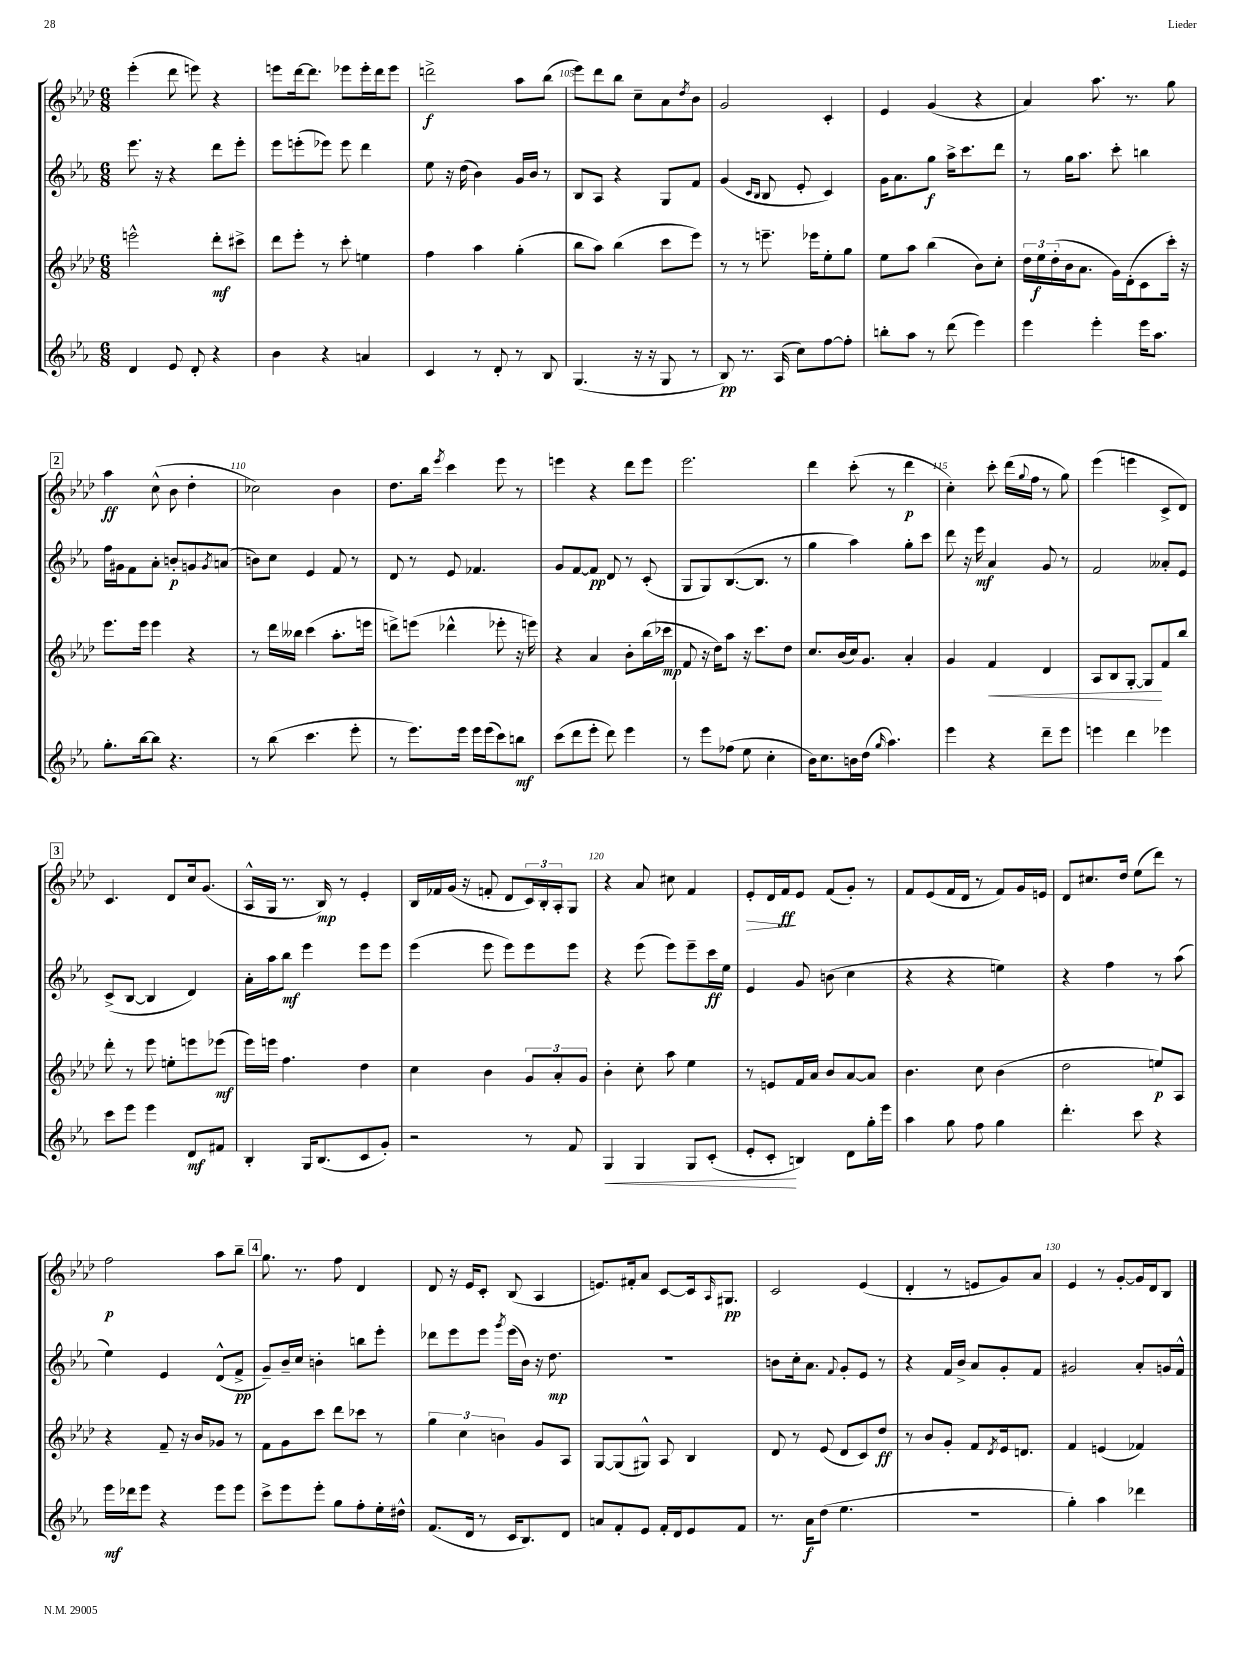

**kern	**dynam	**kern	**dynam	**kern	**dynam	**kern	**dynam
*part4	*part4	*part3	*part3	*part2	*part2	*part1	*part1
*staff4	*staff4	*staff3	*staff3	*staff2	*staff2	*staff1	*staff1
*clefG2	*	*clefG2	*	*clefG2	*	*clefG2	*
*k[b-e-a-]	*	*k[b-e-a-d-]	*	*k[b-e-a-]	*	*k[b-e-a-d-]	*
*M6/8	*	*M6/8	*	*M6/8	*	*M6/8	*
=102	=102	=102	=102	=102	=102	=102	=102
4d/	.	2eeen^^\	.	8.eee-\	.	(4eee-'\	.
.	.	.	.	16r	.	.	.
8e-/	.	.	.	4r	.	8ddd-\	.
8d'/	.	.	.	.	.	8eeen\)	.
4r	.	8ddd-'\L	mf	8ddd\L	.	4r	.
.	.	8ccc#X^\J	.	8eee-'\J	.	.	.
=103	=103	=103	=103	=103	=103	=103	=103
4b-\	.	8ddd-\L	.	8eee-\L	.	8eeen\L	.
.	.	8eee-'\J	.	(8eeen'\	.	[16ddd-\k	.
.	.	.	.	.	.	8.ddd-\J]	.
4r	.	8r	.	8eee-X\J)	.	.	.
.	.	8ccc'\	.	8eee-\	.	8eee-X\L	.
4an/	.	4een\	.	4ddd\	.	16eee-'\L	.
.	.	.	.	.	.	16ddd-\J	.
.	.	.	.	.	.	8eee-\J	.
=104	=104	=104	=104	=104	=104	=104	=104
4c/	.	4ff\	.	8ee-\	.	2dddn^\	f
.	.	.	.	16r	.	.	.
.	.	.	.	(16dd\	.	.	.
8r	.	4aa-\	.	4b-\)	.	.	.
8d'/	.	.	.	.	.	.	.
8r	.	(4gg'\	.	16g/LL	.	8aa-\L	.
.	.	.	.	16b-/JJ	.	.	.
8B-/	.	.	.	8r	.	(8bb-\J	.
=105	=105	=105	=105	=105	=105	=105	=105
(4.G/	.	8bb-\L	.	8B-/L	.	8eee-\L)	.
.	.	8aa-\J)	.	8A-/J	.	8ddd-\	.
.	.	(4bb-\	.	4r	.	8bb-\J	.
16r	.	.	.	.	.	8cc~\L	.
16r	.	.	.	.	.	.	.
8G/	.	8ccc\L	.	8G/L	.	8a-\	.
.	.	.	.	.	.	8qdd-/	.
8r	.	8eee-\J)	.	8f/J	.	8b-\J	.
=106	=106	=106	=106	=106	=106	=106	=106
8B-/)	pp	8r	.	(4g/	.	2g/	.
8.r	.	8r	.	.	.	.	.
.	.	.	.	16qqc/LL	.	.	.
.	.	.	.	16qqB-/JJ	.	.	.
.	.	8.eeen~\	.	8B-/	.	.	.
(16A-/	.	.	.	.	.	.	.
8cc\L)	.	.	.	8e-'/	.	.	.
.	.	16eee-X\KL	.	.	.	.	.
[8ff\	.	8ee-'\	.	4c/)	.	4c'/	.
8ff'\J]	.	8gg\J	.	.	.	.	.
=107	=107	=107	=107	=107	=107	=107	=107
8bbn'\L	.	8ee-\L	.	16g\KL	.	4e-/	.
.	.	.	.	8.a-\	.	.	.
8aa-\J	.	8aa-\J	.	.	.	.	.
8r	.	(4bb-\	.	8gg\J	f	(4g/	.
(8ddd\	.	.	.	16aa-^\KL	.	.	.
.	.	.	.	8.ccc\	.	.	.
4eee-\)	.	8b-\L)	.	.	.	4r	.
.	.	8cc'\J	.	8ddd\J	.	.	.
=108	=108	=108	=108	=108	=108	=108	=108
4eee-\	.	24dd-\LL	.	8r	.	4a-/)	.
.	.	24ee-\	f	.	.	.	.
.	.	(24dd-'\	.	.	.	.	.
.	.	16b-\J	.	16gg\KL	.	.	.
.	.	8.a-\J	.	8.aa-\J	.	.	.
4eee-'\	.	.	.	.	.	8.aa-\	.
.	.	16g\LL)	.	8ccc'\	.	.	.
.	.	(16d-'\J	.	.	.	8.r	.
16eee-\KL	.	8c\	.	4bbn\	.	.	.
8.aa-\J	.	.	.	.	.	.	.
.	.	16ccc'\Jk)	.	.	.	8gg\	.
.	.	16r	.	.	.	.	.
!!LO:LB:g=z
!!LO:REH:place=s1:t=2
=109	=109	=109	=109	=109	=109	=109	=109
8.gg'\L	.	8.eee-\L	.	16ff\LL	.	4aa-\	ff
.	.	.	.	16g#X\J	.	.	.
.	.	.	.	8f\	.	.	.
[16bb-\k	.	16eee-\Jk	.	.	.	.	.
8bb-\J]	.	4eee-\	.	8a-'\J	.	(8cc^^\	.
4.r	.	.	.	8bn'/L	p	8b-\	.
.	.	4r	.	8gn/	.	4dd-'\	.
.	.	.	.	8qg/	.	.	.
.	.	.	.	(8an/J	.	.	.
=110	=110	=110	=110	=110	=110	=110	=110
8r	.	8r	.	8bn\L)	.	2cc-X\)	.
(8bb-\	.	16ddd-\LL	.	8cc\J	.	.	.
.	.	16bb--X\JJ	.	.	.	.	.
4.ccc\	.	(4ccc\	.	4e-/	.	.	.
.	.	8.aa-'\L	.	8f/	.	4b-\	.
8eee-'\	.	.	.	8r	.	.	.
.	.	16eeen\Jk	.	.	.	.	.
=111	=111	=111	=111	=111	=111	=111	=111
8r	.	8dddn^\L)	.	8d/	.	8.dd-\L	.
8.eee-\L)	.	(8eeen\J	.	8r	.	.	.
.	.	.	.	.	.	16bb-\Jk	.
.	.	.	.	.	.	8qeee-/	.
.	.	4ddd-X^^\	.	8e-/	.	4ccc\	.
16eee-\Jk	.	.	.	.	.	.	.
16eee-\LL	.	.	.	4.f-X/	.	.	.
(16eee-\J	.	.	.	.	.	.	.
8ccc\)	.	8eee-X'\	.	.	.	8eee-\	.
8bbn\J	mf	16r	.	.	.	8r	.
.	.	16eeen\)	.	.	.	.	.
=112	=112	=112	=112	=112	=112	=112	=112
(8ccc\L	.	4r	.	8g/L	.	4eeen\	.
8ddd\	.	.	.	[8f/	.	.	.
8eee-'\J	.	4a-/	.	8f/J]	pp	4r	.
8ddd\)	.	.	.	8d/	.	.	.
4eee-\	.	8b-'\L	.	8r	.	8ddd-\L	.
.	.	(16bb-\L	.	(8c'/	.	8eee\J	.
.	.	16ccc-X\JJ	mp	.	.	.	.
=113	=113	=113	=113	=113	=113	=113	=113
8r	.	8f/	.	8G/L	.	2.eee-\	.
8eee-\L	.	16r	.	8G/)	.	.	.
.	.	16dd-\KL)	.	.	.	.	.
(8ff-X\J	.	8aa-\J	.	([8.B-/	.	.	.
8ee-\	.	16r	.	.	.	.	.
.	.	8.ccc\L	.	8.B-/J]	.	.	.
4cc'\	.	.	.	.	.	.	.
.	.	8dd-\J	.	8r	.	.	.
=114	=114	=114	=114	=114	=114	=114	=114
16b-\KL)	.	8.cc/L	.	4gg\	.	4ddd-\	.
8.cc\	.	.	.	.	.	.	.
.	.	(16b-/L	.	.	.	.	.
16bn\L	.	16cc/J)	.	4aa-\)	.	(8ccc'\	.
(16dd\JJ	.	8.g/J	.	.	.	.	.
16qqgg/	.	.	.	.	.	.	.
4.aa-\)	.	.	.	.	.	8r	.
.	.	4a-'/	.	8gg'\L	.	4ddd-\	p
.	.	.	.	8ccc\J	.	.	.
=115	=115	=115	=115	=115	=115	=115	=115
4eee-\	.	4g/	.	8ddd\	.	4cc'\)	.
.	.	.	.	16r	.	.	.
.	.	.	.	16eee-\	mf	.	.
!	!	!	!LO:HP:b	!	!	!	!
4r	.	4f/	<	4a-/	.	8ccc'\	.
.	.	.	.	.	.	(16ddd-\LL	.
.	.	.	.	.	.	8qqgg/	.
.	.	.	.	.	.	16ff\JJ	.
8ddd~\L	.	4d-/	.	8g/	.	8r	.
8eee-\J	.	.	.	8r	.	8gg\)	.
=116	=116	=116	=116	=116	=116	=116	=116
4eeen\	.	8A-/L	.	2f/	.	(4eee-\	.
.	.	8B-/	.	.	.	.	.
4ddd\	.	[8G'/J	.	.	.	4eeen\	.
.	.	8G/L]	.	.	.	.	.
4eee-X\	.	8f/	[	8a--X'/L	.	8c^/L	.
.	.	8bb-/J	.	8e-/J	.	8d-/J)	.
!!LO:LB:g=z
!!LO:REH:place=s1:t=3
=117	=117	=117	=117	=117	=117	=117	=117
8ccc\L	.	8ddd-'\	.	(8c^/L	.	4.c/	.
8eee-\J	.	8r	.	[8B-/J	.	.	.
4eee-\	.	8eee-\	.	4B-/]	.	.	.
.	.	8een'\L	.	.	.	8d-/L	.
8d/L	mf	8eeen\	.	4d/)	.	16cc/k	.
.	.	.	.	.	.	(8.g/J	.
8f#X/J	.	(8eee-X\J	mf	.	.	.	.
=118	=118	=118	=118	=118	=118	=118	=118
4B-'/	.	16eee-\LL)	.	16a-'\LL	.	16A-^^/LL	.
.	.	16eeen\JJ	.	16aa-\J	.	16G/JJ	.
.	.	4.ff\	.	8bb-\J	mf	8.r	.
16G/KL	.	.	.	4eee-\	.	.	.
(8.B-/	.	.	.	.	.	16B-/)	mp
.	.	.	.	.	.	8r	.
8c/	.	4dd-\	.	8eee-\L	.	4e-'/	.
8g'/J)	.	.	.	8eee-\J	.	.	.
=119	=119	=119	=119	=119	=119	=119	=119
2r	.	4cc\	.	(4eee-\	.	16B-/LL	.
.	.	.	.	.	.	16f-X/	.
.	.	.	.	.	.	(16g/JJ	.
.	.	.	.	.	.	16r	.
.	.	4b-\	.	8eee-\	.	8fn'/	.
.	.	.	.	8eee-\L)	.	8d-/L	.
8r	.	12g/L	.	8eee-\	.	24c/L)	.
.	.	.	.	.	.	24B-'/	.
.	.	12a-'/	.	.	.	24A-'/J	.
8f/	.	.	.	8eee-\J	.	8G/J	.
.	.	12g/J	.	.	.	.	.
=120	=120	=120	=120	=120	=120	=120	=120
!	!LO:HP:b	!	!	!	!	!	!
4G/	<	4b-'\	.	4r	.	4r	.
4G/	.	8cc'\	.	(8eee-\	.	8a-/	.
.	.	8aa-\	.	8eee-\L)	.	8cc#X\	.
8G/L	.	4ee-\	.	8eee-~\	.	4f/	.
(8c'/J	.	.	.	16ccc\L	ff	.	.
.	.	.	.	16ee-\JJ	.	.	.
=121	=121	=121	=121	=121	=121	=121	=121
!	!	!	!	!	!	!	!LO:HP:b
8e-'/L	.	8r	.	4e-/	.	8e-'/L	>
8c'/J	.	8en/L	.	.	.	16d-/L	.
.	.	.	.	.	.	16f/J	ff
4Bn/)	[	16f/L	.	8g/	.	8e-/J	]
.	.	16a-/JJ	.	.	.	.	.
.	.	8b-/L	.	(8bn\	.	(8f/L	.
8d\L	.	[8a-/	.	4cc\	.	8g'/J)	.
16gg'\L	.	8a-/J]	.	.	.	8r	.
16eee-\JJ	.	.	.	.	.	.	.
=122	=122	=122	=122	=122	=122	=122	=122
4aa-\	.	4.b-\	.	4r	.	8f/L	.
.	.	.	.	.	.	(8e-/	.
8gg\	.	.	.	4r	.	16f/L	.
.	.	.	.	.	.	16d-/JJ	.
8ff\	.	8cc\	.	.	.	8r	.
4gg\	.	(4b-\	.	4een\)	.	8f/L)	.
.	.	.	.	.	.	16g/L	.
.	.	.	.	.	.	16en/JJ	.
=123	=123	=123	=123	=123	=123	=123	=123
4.ddd'\	.	2dd-\	.	4r	.	8d-/L	.
.	.	.	.	.	.	8.cc#X/	.
.	.	.	.	4ff\	.	.	.
.	.	.	.	.	.	16dd-/Jk	.
8ccc\	.	.	.	.	.	(8ee-\L	.
4r	.	8een/L)	p	8r	.	8ddd-\J)	.
.	.	8A-/J	.	(8aa-\	.	8r	.
!!LO:LB:g=z
=124	=124	=124	=124	=124	=124	=124	=124
16eee-\LL	mf	4r	.	4ee-\)	.	2ff\	p
16ddd-X\J	.	.	.	.	.	.	.
8eee-\J	.	.	.	.	.	.	.
4r	.	8f~/	.	4e-/	.	.	.
.	.	16r	.	.	.	.	.
.	.	16b-/KL	.	.	.	.	.
8eee-\L	.	8g-X/J	.	(8d^^/L	.	8aa-\L	.
8eee-\J	.	8r	.	8f^/J	pp	8bb-~\J	.
!!LO:REH:place=s1:t=4
=125	=125	=125	=125	=125	=125	=125	=125
8ccc^\L	.	8f\L	.	8g~/L)	.	8.gg\	.
8eee-\	.	8g\	.	16b-~/L	.	.	.
.	.	.	.	16cc/JJ	.	8.r	.
8eee-'\J	.	8ccc\J	.	4bn'\	.	.	.
8gg\L	.	8ddd-\L	.	.	.	8ff\	.
8ff'\	.	8ccc-X\J	.	8bbn\L	.	4d-/	.
16ee-'\L	.	8r	.	8eee-'\J	.	.	.
16dd#X^^\JJ	.	.	.	.	.	.	.
=126	=126	=126	=126	=126	=126	=126	=126
(8.f/L	.	6gg\	.	8ddd-X\L	.	8d-/	.
.	.	.	.	8eee-\	.	16r	.
.	.	6cc\	.	.	.	.	.
16d/Jk	.	.	.	.	.	16e-/KL	.
8r	.	.	.	8eee-\J	.	8c'/J	.
.	.	6bn\	.	.	.	.	.
.	.	.	.	8qggg/	.	.	.
16c/KL	.	.	.	(16eee-\LL	.	(8B-/	.
8.B-/)	.	.	.	16b-\JJ)	.	.	.
.	.	8g/L	.	16r	.	4A-/	.
.	.	.	.	8.dd\	mp	.	.
8d/J	.	8A-/J	.	.	.	.	.
=127	=127	=127	=127	=127	=127	=127	=127
8an/L	.	[8G/L	.	2.r	.	8.en/L)	.
8f'/	.	(8G/]	.	.	.	.	.
.	.	.	.	.	.	16f#X'/k	.
8e-/J	.	8G#X^^/J)	.	.	.	8a-/J	.
16f'/LL	.	8A-/	.	.	.	[8c/L	.
16d/J	.	.	.	.	.	.	.
8e-/	.	4B-/	.	.	.	16c/k]	.
.	.	.	.	.	.	16qqA-/	.
.	.	.	.	.	.	8.G#X/J	pp
8f/J	.	.	.	.	.	.	.
=128	=128	=128	=128	=128	=128	=128	=128
8.r	.	8d-/	.	8bn\L	.	2c/	.
.	.	8r	.	16cc'\k	.	.	.
16a-\KL	f	.	.	8.a-\J	.	.	.
(8dd\J	.	(8e-/	.	.	.	.	.
.	.	.	.	8qqf/	.	.	.
4.ee-\	.	8d-/L	.	8g'/L	.	.	.
.	.	8c/)	.	8e-/J	.	(4e-/	.
.	.	8dd-/J	ff	8r	.	.	.
=129	=129	=129	=129	=129	=129	=129	=129
2.r	.	8r	.	4r	.	4d-'/	.
.	.	8b-/L	.	.	.	.	.
.	.	8g'/J	.	16f/LL	.	8r	.
.	.	.	.	16b-^/JJ	.	.	.
.	.	8f/L	.	8a-/L	.	8en/L	.
.	.	8qd-/	.	.	.	.	.
.	.	16e-/k	.	8g'/	.	8g/)	.
.	.	8.dn/J	.	.	.	.	.
.	.	.	.	8f/J	.	8a-/J	.
=130	=130	=130	=130	=130	=130	=130	=130
4gg'\)	.	4f/	.	2g#X/	.	4e-/	.
4aa-\	.	(4en/	.	.	.	8r	.
.	.	.	.	.	.	[8g'/L	.
4ddd-X\	.	4f-X/)	.	8a-'/L	.	16g/L]	.
.	.	.	.	.	.	16d-/J	.
.	.	.	.	16gn/L	.	8B-/J	.
.	.	.	.	16f^^/JJ	.	.	.
==	==	==	==	==	==	==	==
*-	*-	*-	*-	*-	*-	*-	*-
